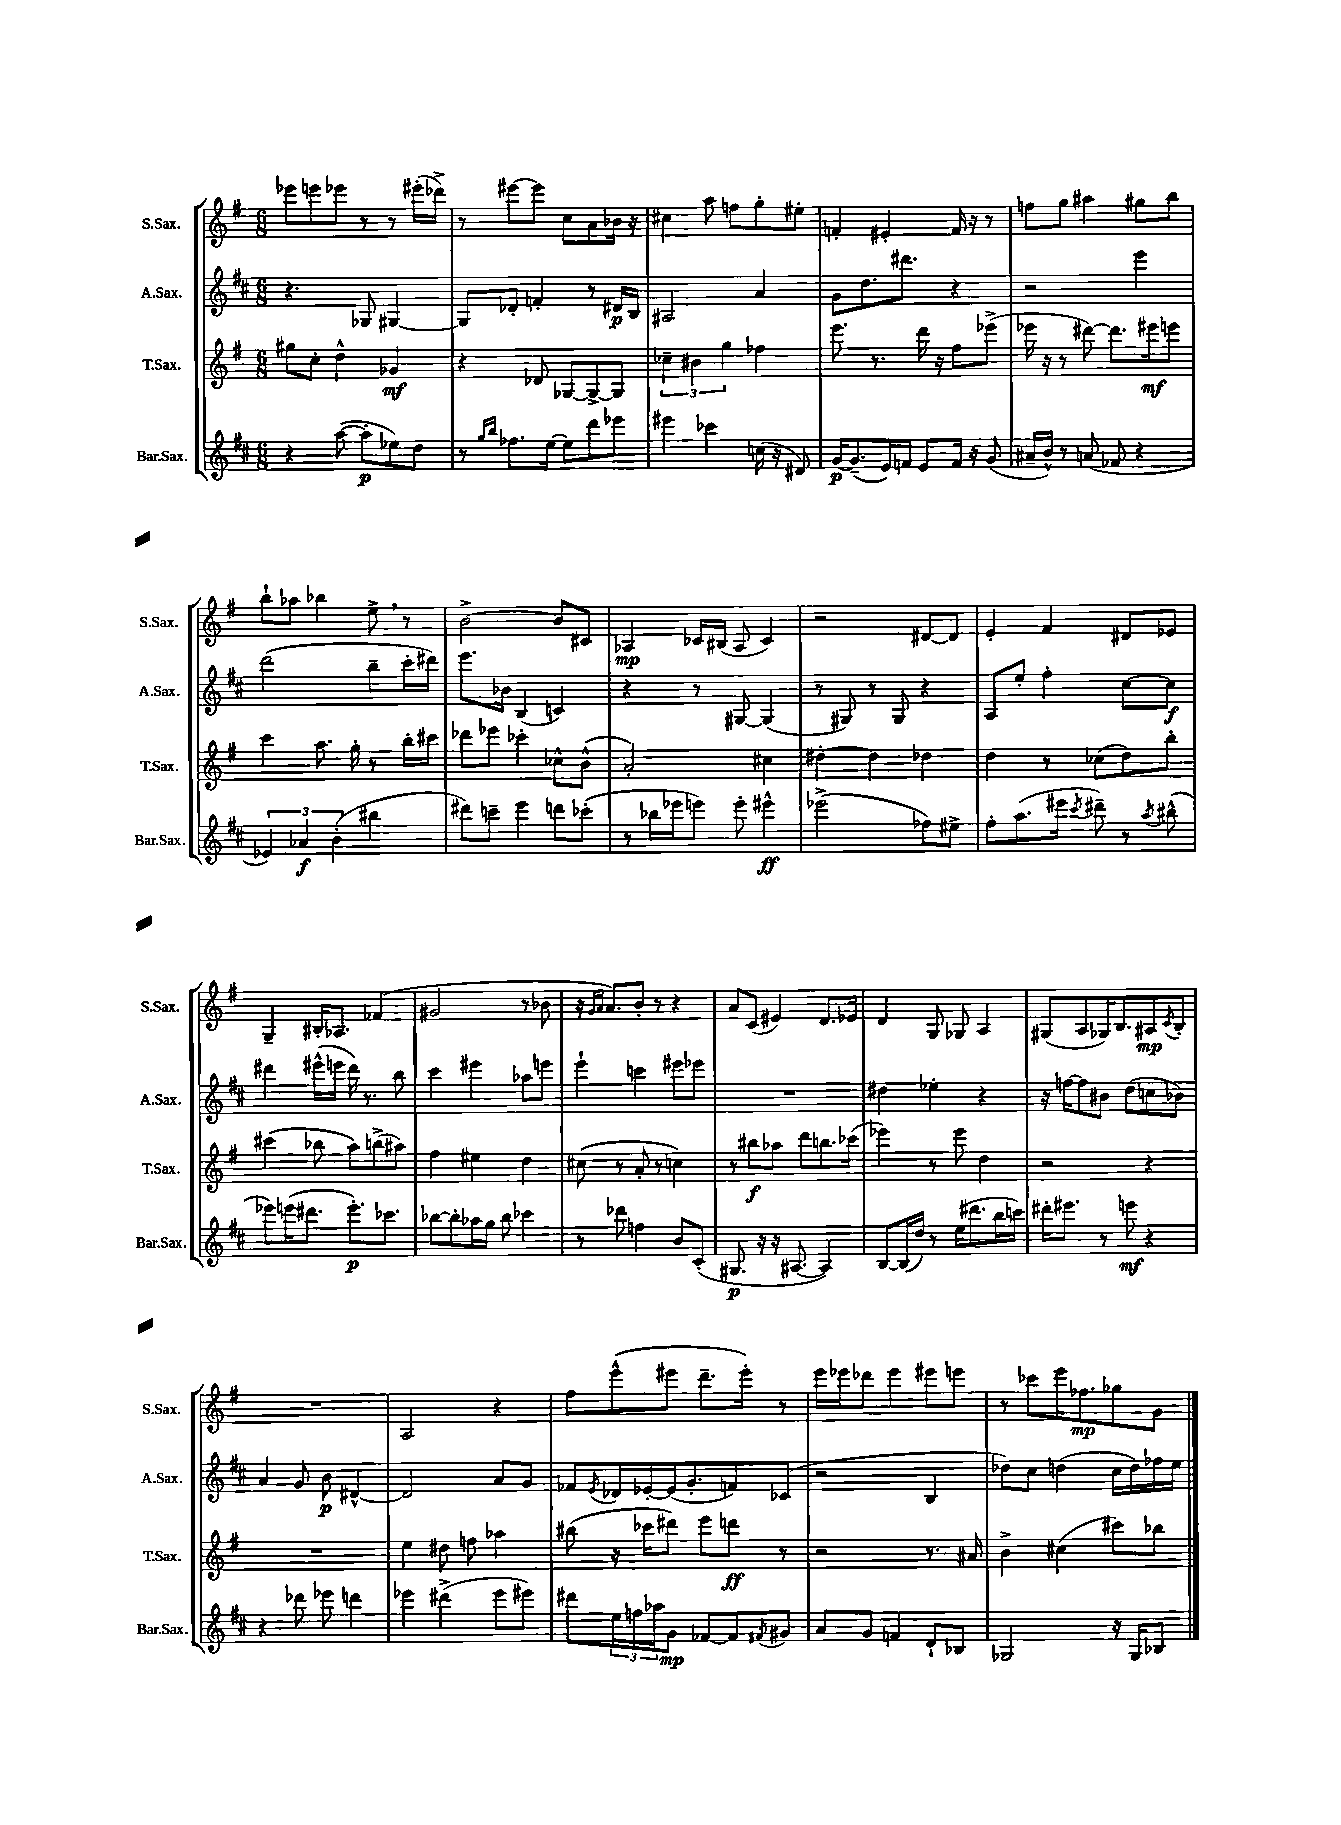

**kern	**kern	**kern	**kern
*staff4	*staff3	*staff2	*staff1
*clefG2	*clefG2	*clefG2	*clefG2
*k[f#c#]	*k[f#]	*k[f#c#]	*k[f#]
*M6/8	*M6/8	*M6/8	*M6/8
4r	8gg#	4.r	8eee-
.	8cc'	.	8eee
([8aa	4dd^^	.	8eee-
8aa']	.	8G-	8r
8ee-)	4g-	[4G#	8r
8dd	.	.	(16eee#'
.	.	.	16ddd-^)
=	=	=	=
8r	4r	8G#]	8r
16qqgg	.	.	.
16qqbb	.	.	.
8.ff-	.	8d-'	[8eee#
.	8d-	4f'	8eee#]
[16ee	.	.	.
8ee]	[8G-	.	8cc
8ddd	8G-^_	8r	8a
8eee-	8G-]	16d#	16b-
.	.	16B	16r
=	=	=	=
4eee#	6cc-~	2A#	4cc#
.	6b#	.	.
4ccc-	.	.	8aa
.	6gg	.	.
.	.	.	8ff
(16cc	4ff-	4a	8gg'
16r	.	.	.
8d#)	.	.	8ee#'
=	=	=	=
[16g	8.eee	8g	4f'
(8.g~]	.	.	.
.	.	8.dd	.
.	8.r	.	.
16e)	.	.	4e#'
16f	.	8.ddd#	.
8e	16ddd	.	.
.	16r	.	.
16f	8ff#	4r	16f
16r	.	.	16r
(8g	(8eee-^	.	8r
=	=	=	=
16a#~	16eee-	2r	8ff
16b^^)	16r	.	.
8r	8r	.	8gg
(8a	[8ddd#)	.	4aa#
8f-	8.ddd#]	.	.
4r	.	4eee	8gg#
.	16eee#	.	.
.	8eee	.	8bb
=	=	=	=
6e-)	4ccc	(2ddd	8bb`
.	.	.	8aa-
6a-	.	.	.
.	8.aa	.	4bb-
(6b'	.	.	.
.	16gg'	.	.
4bb#	8r	8bb~	8ee^
.	16bb'	16ccc#'	8r
.	16ccc#	16ddd#)	.
=	=	=	=
8ddd#)	8ddd-	8.eee	[2b^
8ccc~	8eee-	.	.
.	.	16b-	.
4eee	4ccc-'	(4B	.
8ddd	8cc-^^	4c)	8b]
(8ccc-'	(8b^^	.	8c#
=	=	=	=
8r	2a')	4r	4A-
16bb-	.	.	.
16eee-	.	.	.
8eee)	.	8r	16c-
.	.	.	(16B#
8eee'	.	[8G#	8A-
4eee#^^	4cc#	(4G#]	4c-)
=	=	=	=
(2eee-^	[4dd#'	8r	2r
.	.	8G#)	.
.	4dd#]	8r	.
.	.	8G#	.
8ff-)	4dd-	4r	[8d#
8ee#^	.	.	8d#]
=	=	=	=
8ff#'	4dd	8A	4e'
(8.aa	.	8ee'	.
.	8r	4ff#'	4f#
16eee#	.	.	.
8qccc#	.	.	.
8ddd#~)	(8cc-	.	.
8r	8dd)	[8cc#	8d#
8qaa	.	.	.
(8bb#^^	8bb'	8cc#]	8e-
=	=	=	=
8eee-)	(4ccc#	4ddd#	4G~
(16eee	.	.	.
8.ddd#	.	.	.
.	8bb-	(16eee#^^	16B#'
.	.	16eee	8.A-
8.eee')	8aa)	16ddd#)	.
.	.	8.r	.
.	(8bb^	.	(4f-
8.ccc-	.	.	.
.	8aa#)	8bb	.
=	=	=	=
[8bb-	4ff#	4ccc#	2g#
8bb-']	.	.	.
16aa-	4ee#	4eee#	.
16gg	.	.	.
8bb-	.	.	.
4ccc-	4dd	8aa-	8r
.	.	8eee	8b-
=	=	=	=
8r	(8cc#	4eee`	16r
.	.	.	16qqg
.	.	.	16qqa
.	.	.	8.a)
8ddd-	8r	.	.
4ff	8a'	4ccc	8b'
.	8r	.	8r
8b	4cc)	8eee#	4r
(8c#'	.	8eee-	.
=	=	=	=
8.G#	8r	2.r	8a
.	8bb#	.	(8c
16r	.	.	.
16r	8aa-	.	4e#)
[8.A#	.	.	.
.	8ddd	.	.
4A#])	8.bb	.	8.d
.	(16ccc-	.	16e-
=	=	=	=
[8B	4eee-)	4dd#	4d
(16B]	.	.	.
16dd)	.	.	.
8r	8r	4ee-'	8G
(16ee	8eee-	.	8G-
8.ddd#	.	.	.
.	4dd	4r	4A
16bb	.	.	.
16ccc)	.	.	.
=	=	=	=
16ddd#'	2r	16r	(8G#
8.eee#	.	[16ff	.
.	.	8ff]	8A
8r	.	8b#	16G-)
.	.	.	8.B
8eee	.	(8dd	.
4r	4r	8cc	8A#
.	.	.	8qc
.	.	8b-)	8B'
=	=	=	=
4r	2.r	4a	2.r
8ddd-	.	8g	.
8eee-	.	8b	.
4ddd	.	[4d#^^	.
=	=	=	=
4eee-	4ee	2d#]	2A
(4ddd#^	8dd#	.	.
.	8ff	.	.
8eee-	4aa-	8a	4r
8eee#)	.	8g	.
=	=	=	=
8ddd#	(8bb#	8f-	8ff#
.	.	8qe	.
24ee	16r	16d-	(8eee^^
24ff	.	.	.
.	16ccc-	[16e-'	.
24aa-	.	.	.
8g	8ddd#)	(16e-]	8eee#
.	.	8.g'	.
[8f-	8eee	.	8.ddd~
8f-]	8ddd	8f)	.
.	.	.	16eee#')
8qf#	.	.	.
8g#	8r	(8c-	8r
=	=	=	=
8a	2r	2r	16eee
.	.	.	16eee-
8g	.	.	8ddd-
4f	.	.	4eee-
8d`	8.r	4B	8eee#
8B-	.	.	8eee
.	16a#	.	.
=	=	=	=
2G-	4b^	8dd-)	8r
.	.	8cc#	8ccc-
.	(4cc#	(4dd	16eee
.	.	.	8.ff-
16r	8ccc#)	16cc#	8gg-
16G-	.	16dd)	.
8B-	8bb-	16ff-	8g
.	.	16ee	.
==	==	==	==
*-	*-	*-	*-
